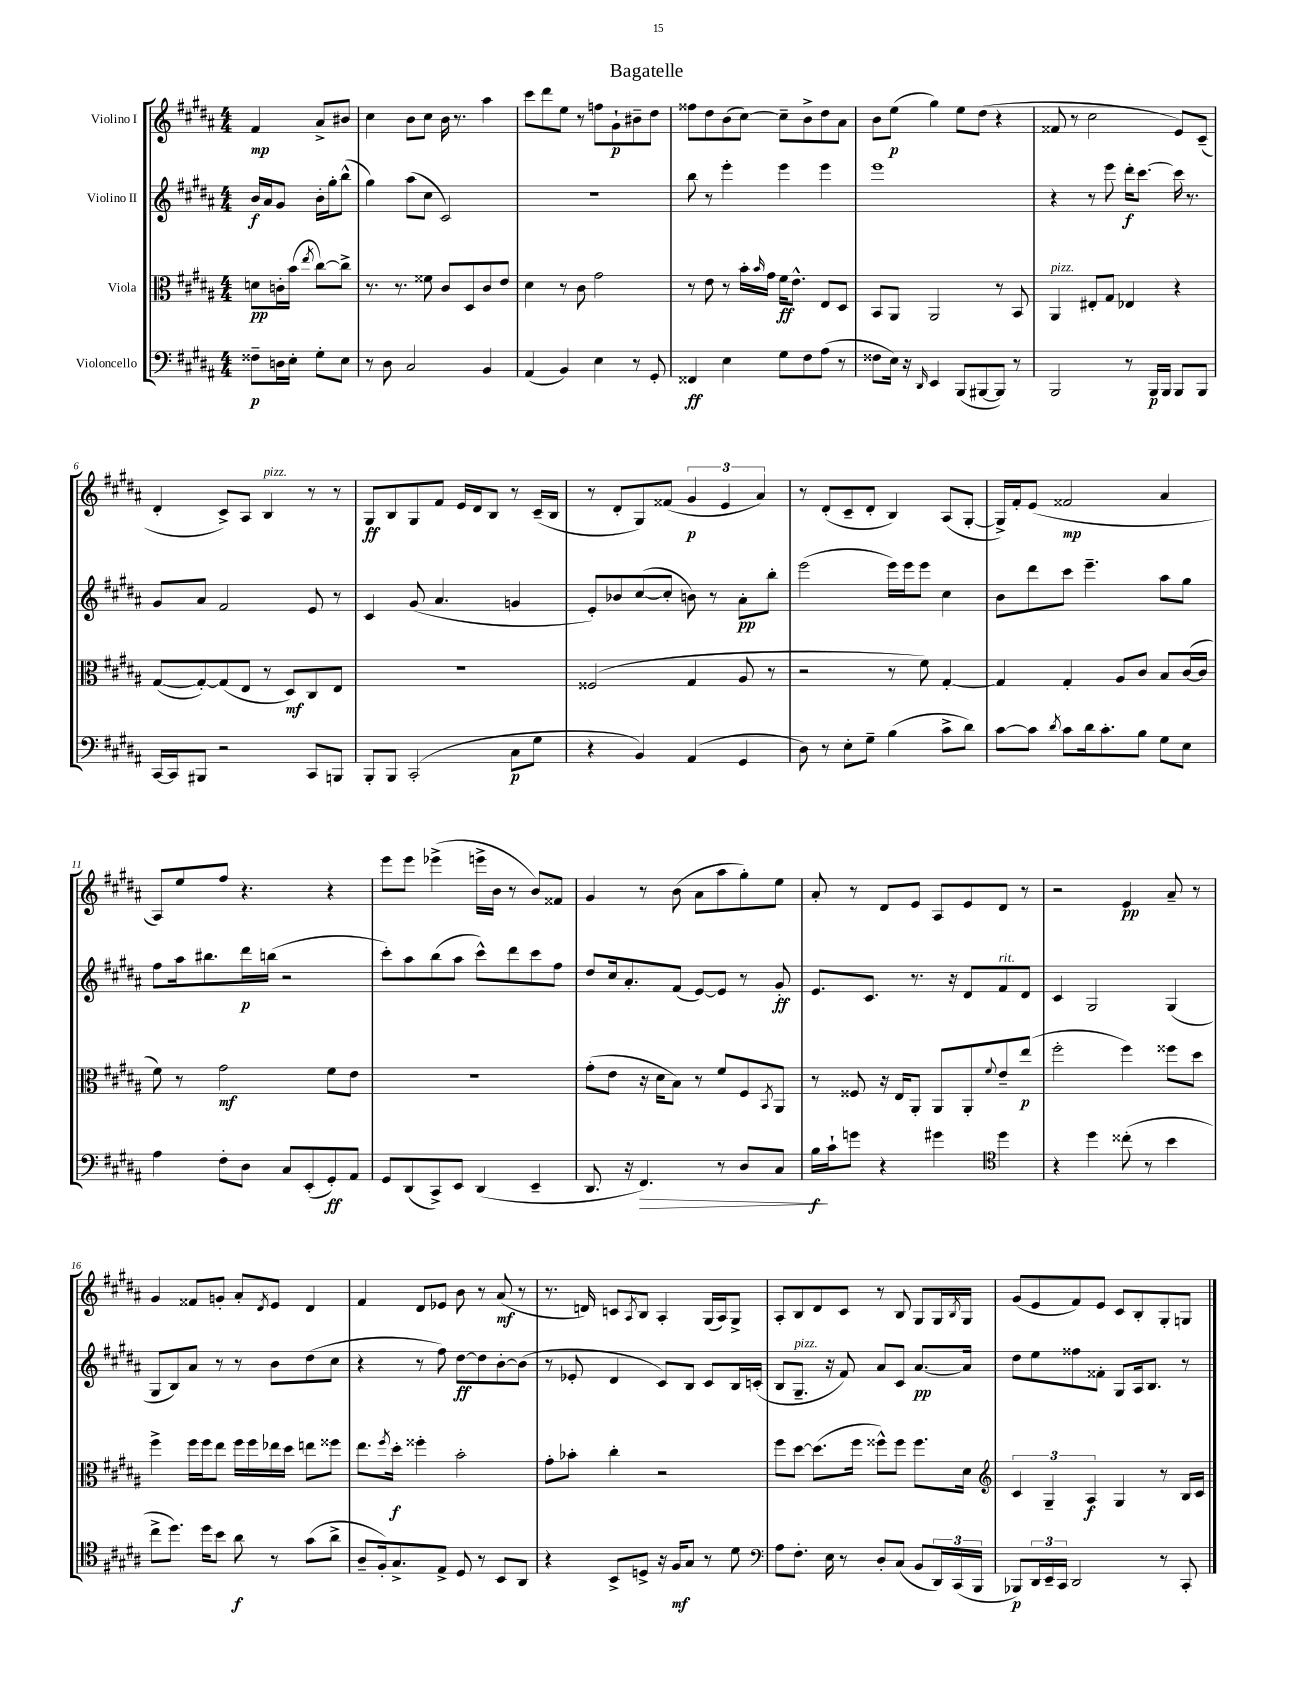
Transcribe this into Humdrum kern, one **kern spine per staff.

**kern	**dynam	**kern	**dynam	**kern	**dynam	**kern	**dynam
*part4	*part4	*part3	*part3	*part2	*part2	*part1	*part1
*staff4	*staff4	*staff3	*staff3	*staff2	*staff2	*staff1	*staff1
*I"Violoncello	*	*I"Viola	*	*I"Violino II	*	*I"Violino I	*
*clefF4	*	*clefC3	*	*clefG2	*	*clefG2	*
*k[f#c#g#d#a#]	*	*k[f#c#g#d#a#]	*	*k[f#c#g#d#a#]	*	*k[f#c#g#d#a#]	*
*M4/4	*	*M4/4	*	*M4/4	*	*M4/4	*
=	=	=	=	=	=	=	=
8F##X~\L	p	8dn\L	pp	16b/LL	f	4f#/	mp
.	.	.	.	16a#/J	.	.	.
16Dn\L	.	16cn'\L	.	8g#/J	.	.	.
16E'\JJ	.	(16b\JJ	.	.	.	.	.
.	.	8qee/	.	.	.	.	.
8G#'\L	.	[8cc#\L)	.	16b'\LL	.	8a#^/L	.
.	.	.	.	16gg#'\J	.	.	.
8E\J	.	8cc#^\J]	.	(8bb^^\J	.	8b#X/J	.
=1	=1	=1	=1	=1	=1	=1	=1
8r	.	8.r	.	4gg#\)	.	4cc#\	.
8D#\	.	.	.	.	.	.	.
.	.	8.r	.	.	.	.	.
2C#/	.	.	.	(8aa#\L	.	8b\L	.
.	.	8f##X\	.	8cc#\J	.	8cc#\J	.
.	.	8c#/L	.	2c#/)	.	16b\	.
.	.	.	.	.	.	8.r	.
.	.	8D#/	.	.	.	.	.
4BB/	.	8c#/	.	.	.	4aa#\	.
.	.	8e/J	.	.	.	.	.
=2	=2	=2	=2	=2	=2	=2	=2
(4AA#/	.	4d#\	.	1r	.	8ccc#\L	.
.	.	.	.	.	.	8ddd#\	.
4BB/)	.	8r	.	.	.	8ee\J	.
.	.	8c#\	.	.	.	8r	.
4E\	.	2g#\	.	.	.	8ffn\L	.
.	.	.	.	.	.	8g#`\	p
8r	.	.	.	.	.	8b#X~\	.
8GG#'/	.	.	.	.	.	8dd#\J	.
=3	=3	=3	=3	=3	=3	=3	=3
4FF##X/	ff	8r	.	8bb\	.	8ff##X\L	.
.	.	8e\	.	8r	.	8dd#\	.
4E\	.	8r	.	4eee'\	.	(8b\	.
.	.	16b'\LL	.	.	.	[8cc#\J)	.
.	.	16qqb/	.	.	.	.	.
.	.	16g#\JJ	.	.	.	.	.
8G#\L	.	16f#\KL	ff	4eee\	.	8cc#~\L]	.
.	.	8.e^^\J	.	.	.	.	.
8F#\	.	.	.	.	.	8b^\	.
(8A#\J	.	8E/L	.	4eee\	.	8dd#\	.
8r	.	8D#/J	.	.	.	8a#\J	.
=4	=4	=4	=4	=4	=4	=4	=4
8F##X\L	.	8BB/L	.	1eee	.	8b\L	.
16E\Jk)	.	8AA#/J	.	.	.	(8ee\J	p
16r	.	.	.	.	.	.	.
16qqDD#/	.	.	.	.	.	.	.
4EE/	.	2AA#/	.	.	.	4gg#\)	.
(8BBB/L	.	.	.	.	.	8ee\L	.
[8BBB#X/	.	.	.	.	.	(8dd#\J	.
8BBB#/J])	.	8r	.	.	.	4r	.
8r	.	8BB/	.	.	.	.	.
=5	=5	=5	=5	=5	=5	=5	=5
!	!	!LO:TX:a:i:t=pizz.	!	!	!	!	!
2BBB/	.	4AA#/	.	4r	.	8f##X/	.
.	.	.	.	.	.	8r	.
.	.	8E#X'/L	.	8r	.	2cc#\	.
.	.	8G#/J	.	8eee\	.	.	.
8r	.	4E-X/	.	16ddd#'\KL	f	.	.
.	.	.	.	[8.ccc#\J	.	.	.
16BBB/LL	p	.	.	.	.	.	.
16BBB/JJ	.	.	.	.	.	.	.
8BBB/L	.	4r	.	16ccc#\]	.	8e/L)	.
.	.	.	.	8.r	.	.	.
8BBB/J	.	.	.	.	.	(8c#~/J	.
!!LO:LB:g=z
=6	=6	=6	=6	=6	=6	=6	=6
[16CC#/LL	.	([8G#/L	.	8g#/L	.	4d#'/	.
16CC#/J]	.	.	.	.	.	.	.
8BBB#X/J	.	8G#'/_)	.	8a#/J	.	.	.
2r	.	(8G#/]	.	2f#/	.	8c#^/L)	.
.	.	8E/J	.	.	.	8A#/J	.
!	!	!	!	!	!	!LO:TX:a:i:t=pizz.	!
.	.	8r	.	.	.	4B/	.
.	.	8D#/L)	mf	.	.	.	.
8CC#/L	.	8C#/	.	8e/	.	8r	.
8BBBn/J	.	8E/J	.	8r	.	8r	.
=7	=7	=7	=7	=7	=7	=7	=7
8BBB'/L	.	1r	.	4c#/	.	8G#/L	ff
8BBB/J	.	.	.	.	.	8B/	.
(2CC#'/	.	.	.	(8g#/	.	8G#/	.
.	.	.	.	4.a#/	.	8f#/J	.
.	.	.	.	.	.	16e/LL	.
.	.	.	.	.	.	16d#/J	.
.	.	.	.	.	.	8B/J	.
8C#\L	p	.	.	4gn/	.	8r	.
8G#\J	.	.	.	.	.	(16c#~/LL	.
.	.	.	.	.	.	16B/JJ	.
=8	=8	=8	=8	=8	=8	=8	=8
4r	.	(2F##X/	.	8e'/L)	.	8r	.
.	.	.	.	8b-X/	.	8d#'/L	.
4BB/)	.	.	.	([8cc#/	.	8G#/)	.
.	.	.	.	8cc#'/J]	.	(8f##X/J	.
(4AA#/	.	4G#/	.	8bn\)	.	6g#/	p
.	.	.	.	8r	.	.	.
.	.	.	.	.	.	6e/	.
4GG#/	.	8A#/	.	8a#'\L	pp	.	.
.	.	.	.	.	.	6a#/)	.
.	.	8r	.	8bb'\J	.	.	.
=9	=9	=9	=9	=9	=9	=9	=9
8D#\)	.	2r	.	(2eee\	.	8r	.
8r	.	.	.	.	.	(8d#'/L	.
8E'\L	.	.	.	.	.	8c#~/	.
8G#~\J	.	.	.	.	.	8d#'/J	.
(4B\	.	8r	.	16eee\LL)	.	4B/)	.
.	.	.	.	16eee\J	.	.	.
.	.	8f#\)	.	8eee\J	.	.	.
8c#^\L	.	[4G#'/	.	4cc#\	.	(8A#/L	.
8d#\J)	.	.	.	.	.	[8G#'/J	.
=10	=10	=10	=10	=10	=10	=10	=10
[8c#\L	.	4G#/]	.	8b\L	.	16G#^/LL])	.
.	.	.	.	.	.	16f#'/J	.
8c#\J]	.	.	.	8ddd#\	.	(8e/J	.
8qd#/	.	.	.	.	.	.	.
8c#\L	.	4G#'/	.	8ccc#\J	.	2f##X/	mp
16d#\k	.	.	.	4.eee~\	.	.	.
8.c#'\	.	.	.	.	.	.	.
.	.	8A#/L	.	.	.	.	.
8B\J	.	8c#/J	.	.	.	.	.
8G#\L	.	8B/L	.	8aa#\L	.	4a#/	.
8E\J	.	([16c#/L	.	8gg#\J	.	.	.
.	.	16c#/JJ]	.	.	.	.	.
!!LO:LB:g=z
=11	=11	=11	=11	=11	=11	=11	=11
4A#\	.	8f#\)	.	8ff#\L	.	8A#/L)	.
.	.	8r	.	16aa#\k	.	8ee/	.
.	.	.	.	8.bb#X\	.	.	.
8F#'\L	.	2g#\	mf	.	.	8ff#/J	.
8D#\J	.	.	.	16ddd#\L	p	4.r	.
.	.	.	.	(16bbn\JJ	.	.	.
8C#/L	.	.	.	2r	.	.	.
(8EE'/	.	.	.	.	.	.	.
8GG#'/)	ff	8f#\L	.	.	.	4r	.
8AA#/J	.	8e\J	.	.	.	.	.
=12	=12	=12	=12	=12	=12	=12	=12
8GG#/L	.	1r	.	8ccc#'\L)	.	8eee\L	.
(8DD#/	.	.	.	8aa#\	.	8eee\J	.
8CC#^/)	.	.	.	(8bb\	.	(4eee-X^\	.
8EE/J	.	.	.	8aa#\J	.	.	.
(4DD#/	.	.	.	8ccc#^^\L)	.	16eeen^\LL	.
.	.	.	.	.	.	16b\JJ	.
.	.	.	.	8ddd#\	.	8r	.
4EE~/	.	.	.	8ccc#\	.	8b/L)	.
.	.	.	.	8ff#\J	.	8f##X/J	.
=13	=13	=13	=13	=13	=13	=13	=13
8.DD#/	.	(8g#'\L	.	8dd#/L	.	4g#/	.
.	.	8e\J	.	16cc#/k	.	.	.
16r	.	.	.	8.a#'/	.	.	.
!	!LO:HP:b	!	!	!	!	!	!
4.FF#/)	>	16r	.	.	.	8r	.
.	.	16d#\KL	.	.	.	.	.
.	.	8B\J)	.	(8f#/J	.	(8b\	.
.	.	8r	.	[8e/L)	.	8a#\L	.
8r	.	8f#/L	.	8e/J]	.	8aa#\	.
8D#/L	.	8F#/	.	8r	.	8gg#'\)	.
.	.	8qBB/	.	.	.	.	.
8C#/J	.	8AA#/J	.	8g#'/	ff	8ee\J	.
=14	=14	=14	=14	=14	=14	=14	=14
16B\LL	f	8r	.	8.e/L	.	8a#'/	.
16c#`\J	]	.	.	.	.	.	.
8gn\J	.	8F##X/	.	.	.	8r	.
.	.	.	.	8.c#/J	.	.	.
4r	.	16r	.	.	.	8d#/L	.
.	.	16E/KL	.	.	.	.	.
.	.	8AA#'/J	.	8.r	.	8e/J	.
4g#X\	.	8AA#/L	.	.	.	8A#/L	.
.	.	.	.	16r	.	.	.
.	.	8AA#'/	.	8d#/L	.	8e/	.
*clefC4	*	*	*	*	*	*	*
.	.	8qqf#/	.	.	.	.	.
!	!	!	!	!LO:TX:a:i:t=rit.	!	!	!
4dd#\	.	8e~/	.	8f#/	.	8d#/J	.
.	.	(8ee/J	p	8d#/J	.	8r	.
=15	=15	=15	=15	=15	=15	=15	=15
4r	.	2ff#'\	.	4c#/	.	2r	.
4dd#\	.	.	.	2G#/	.	.	.
(8cc##X'\	.	4ff#\)	.	.	.	4e/	pp
8r	.	.	.	.	.	.	.
4b\	.	8ff##X\L	.	(4G#/	.	8a#~/	.
.	.	8dd#\J	.	.	.	8r	.
!!LO:LB:g=z
=16	=16	=16	=16	=16	=16	=16	=16
8cc#^\L	.	4ff#^\	.	8G#/L	.	4g#/	.
8.dd#\J)	.	.	.	8B/)	.	.	.
.	.	16ff#\LL	.	8a#/J	.	8f##X/L	.
16dd#\KL	.	16ff#\J	.	.	.	.	.
8b\J	.	8ee\J	.	8r	.	8gn'/J	.
8a#\	f	16ff#\LL	.	8r	.	8a#'/L	.
.	.	16ff#\	.	.	.	.	.
.	.	.	.	.	.	8qd#/	.
8r	.	16ee-X\	.	8b\L	.	8e/J	.
.	.	16dd#\JJ	.	.	.	.	.
(8g#\L	.	8een\L	.	(8dd#\	.	4d#/	.
8a#^\J	.	8ff##X\J	.	8cc#\J	.	.	.
=17	=17	=17	=17	=17	=17	=17	=17
8A#~/L	.	8.ee\L	.	4r	.	4f#/	.
16F#'/k)	.	.	.	.	.	.	.
.	.	8qff#/	.	.	.	.	.
8.G#^/	.	16dd#'\Jk	f	.	.	.	.
.	.	4ff##X'\	.	8r	.	8d#/L	.
8E^/J	.	.	.	8ff#\)	.	8e-X/J	.
8D#/	.	2b'\	.	[8dd#\L	ff	8b\	.
8r	.	.	.	8dd#\]	.	8r	.
8BB/L	.	.	.	[8b'\	.	(8a#/	mf
8AA#/J	.	.	.	(8b\J]	.	8r	.
=18	=18	=18	=18	=18	=18	=18	=18
4r	.	8g#'\L	.	8r	.	8.r	.
.	.	8b-X'\J	.	8e-X'/	.	.	.
.	.	.	.	.	.	16dn/)	.
8BB^/L	.	4cc#'\	.	4d#/	.	8cn/L	.
.	.	.	.	.	.	8qA#/	.
8Dn^/J	.	.	.	.	.	8B/J	.
16r	.	2r	.	8c#/L)	.	4A#'/	.
16F#/KL	mf	.	.	.	.	.	.
8G#/J	.	.	.	8B/J	.	.	.
8r	.	.	.	8c#/L	.	(16G#/LL	.
.	.	.	.	.	.	16A#/J)	.
8d#\	.	.	.	16B/L	.	8G#^/J	.
.	.	.	.	(16cn'/JJ	.	.	.
=19	=19	=19	=19	=19	=19	=19	=19
*clefF4	*	*	*	*	*	*	*
8A#\L	.	8ff#\L	.	8B/L	.	8A#'/L	.
!	!	!	!	!LO:TX:a:i:t=pizz.	!	!	!
8.F#'\J	.	[8dd#\J	.	8.G#~/J	.	8B/	.
.	.	(8.dd#\L]	.	.	.	8d#/	.
16E\	.	.	.	16r	.	.	.
8r	.	.	.	8f#/)	.	8c#/J	.
.	.	16ff#\Jk	.	.	.	.	.
8D#'/L	.	8ff##X^^\L)	.	8a#/L	.	8r	.
(8C#/J	.	8ff##\J	.	8c#/J	.	8B/	.
8BB/L	.	8.ff##\L	.	[8.a#/L	pp	8G#/L	.
24DD#/L)	.	.	.	.	.	16G#/L	.
(24CC#/	.	.	.	.	.	.	.
.	.	.	.	.	.	8qB/	.
.	.	16d#\Jk	.	16a#/Jk]	.	16G#/JJ	.
24BBB/JJ	.	.	.	.	.	.	.
=20	=20	=20	=20	=20	=20	=20	=20
*	*	*clefG2	*	*	*	*	*
8BBB-X/L)	p	6c#/	.	8dd#\L	.	(8g#/L	.
24DD#/L	.	.	.	8ee\	.	8e/	.
24EE~/	.	6G#~/	.	.	.	.	.
24CC#/JJ	.	.	.	.	.	.	.
2DD#/	.	.	.	8ff##X\	.	8f#/)	.
.	.	6A#/	f	.	.	.	.
.	.	.	.	8f##X'\J	.	8e/J	.
.	.	4G#/	.	8G#/L	.	8c#/L	.
.	.	.	.	16A#/k	.	8B'/	.
.	.	.	.	8.B/J	.	.	.
8r	.	8r	.	.	.	8G#'/	.
8CC#'/	.	16B/LL	.	8r	.	8Gn/J	.
.	.	16c#/JJ	.	.	.	.	.
==	==	==	==	==	==	==	==
*-	*-	*-	*-	*-	*-	*-	*-
